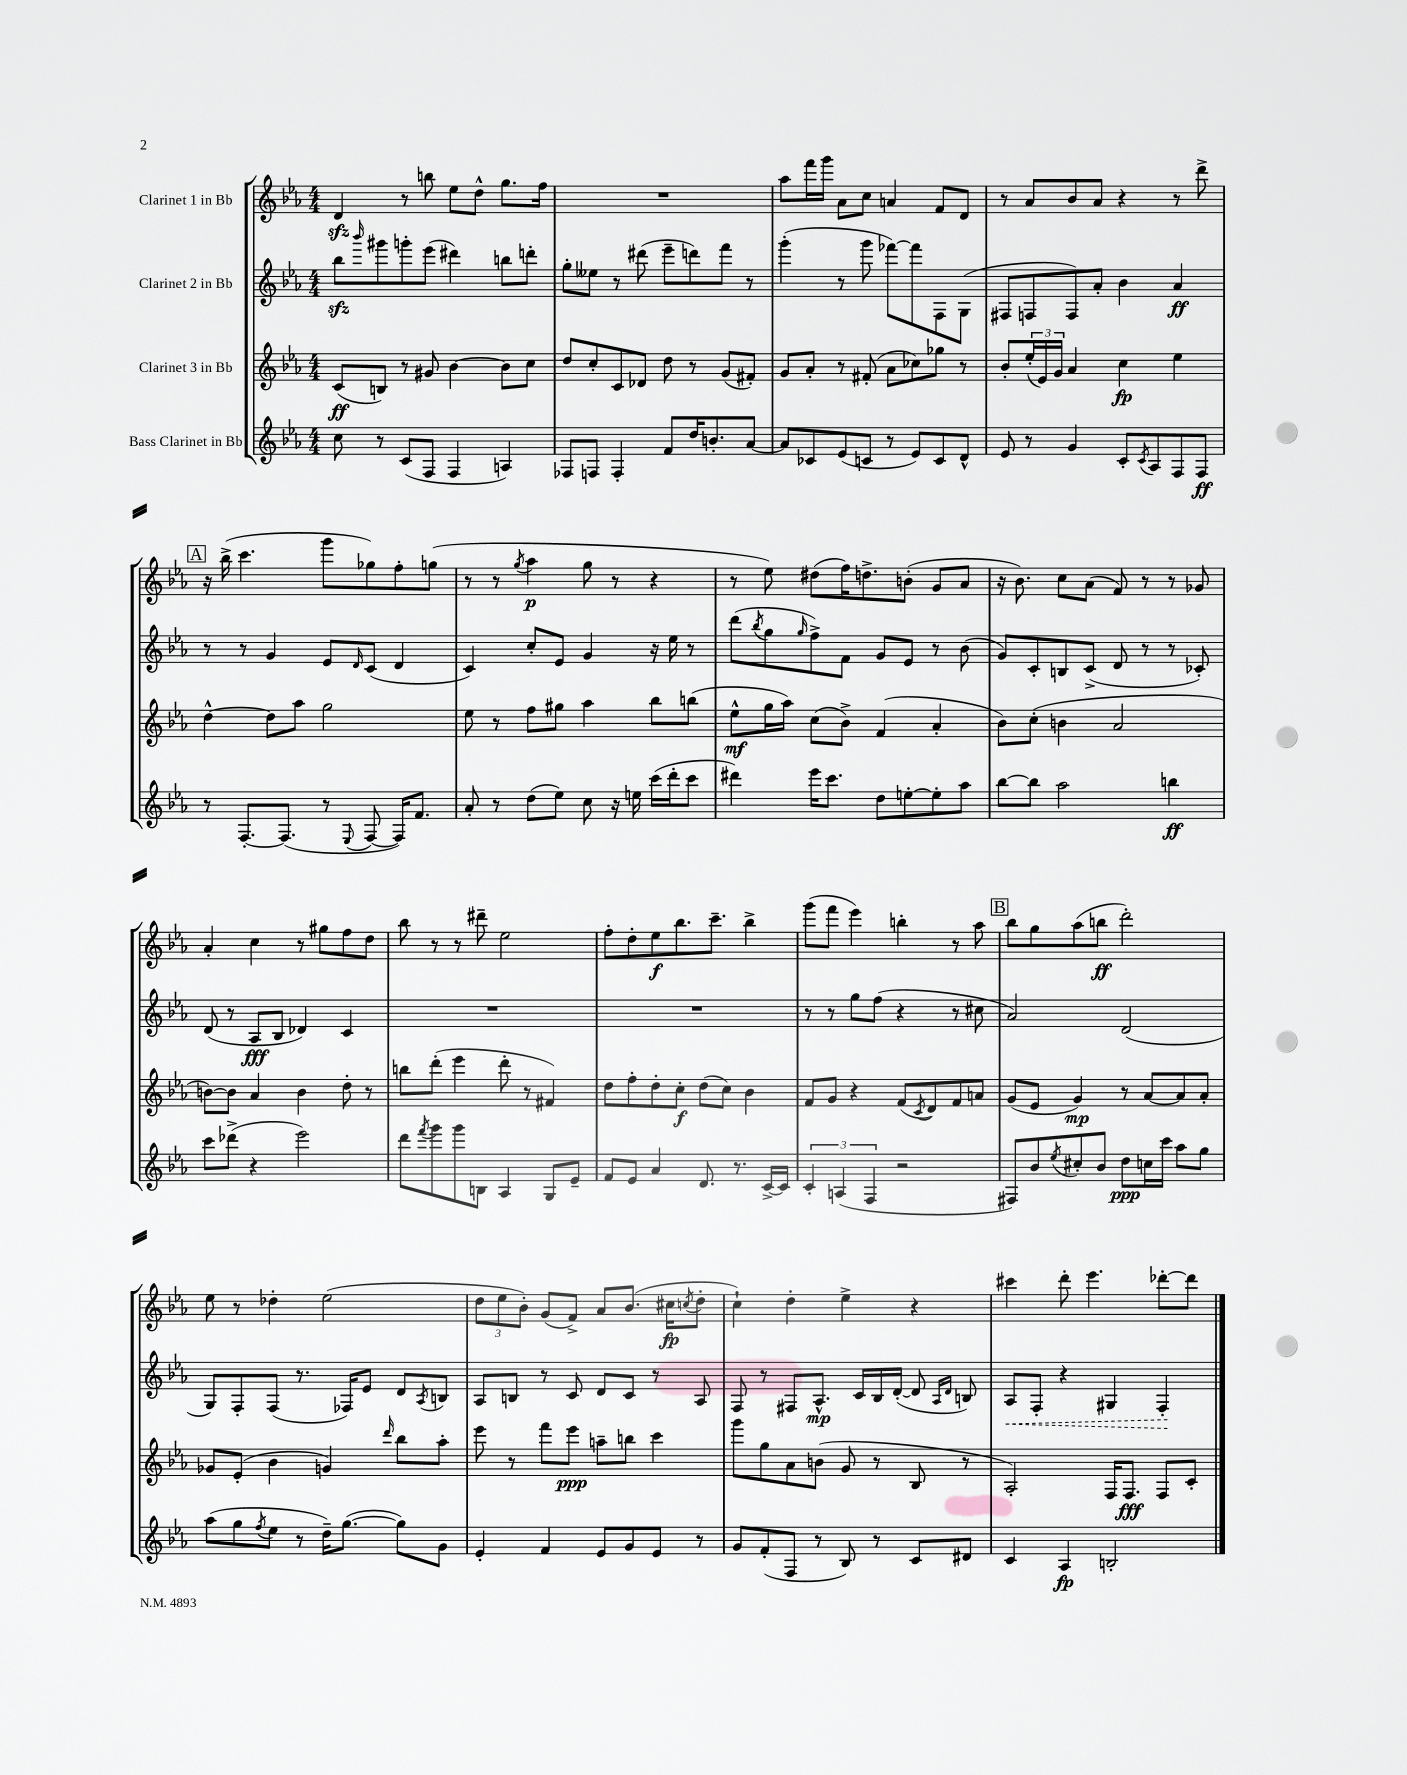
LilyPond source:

<<
\new StaffGroup <<
\new Staff = "s0" \with { instrumentName = "Clarinet 1 in Bb" } {
    \clef treble \key ees \major \numericTimeSignature \time 4/4
    d'4\sfz r8 b''8 ees''8 d''8-^ g''8. f''16 |
    R1 |
    aes''8 f'''16 g'''16 aes'8 c''8 a'4 f'8 d'8 |
    r8 aes'8 bes'8 aes'8 r4 r8 d'''8-> |
    \mark \markup { \box "A" } r16 bes''16->( c'''4. g'''8 ges''8) f''8-. g''8( |
    r8 r8 \acciaccatura { g''8 } aes''4\p g''8 r8 r4 |
    r8 ees''8) dis''8( f''16) d''8.-> b'8-.( g'8 aes'8 |
    r16 bes'8.) c''8 aes'8( f'8) r8 r8 ges'8 |
    aes'4-. c''4 r8 gis''8 f''8 d''8 |
    bes''8 r8 r8 dis'''8-- ees''2 |
    f''8-. d''8-. ees''8\f bes''8. c'''8.-- bes''4-> |
    g'''8( f'''8 ees'''4) b''4-. r8 aes''8 |
    \mark \markup { \box "B" } bes''8 g''8 aes''8( b''8\ff d'''2-.) |
    ees''8 r8 des''4-. ees''2( |
    \tuplet 3/2 { d''8 ees''8 bes'8-.) } g'8( f'8->) aes'8 bes'8.( cis''16\fp \acciaccatura { c''8 } d''8-. |
    c''4-!) d''4-. ees''4-> r4 |
    cis'''4 d'''8-. ees'''4. des'''8~-. des'''8 \bar "|." |
}
\new Staff = "s1" \with { instrumentName = "Clarinet 2 in Bb" } {
    \clef treble \key ees \major \numericTimeSignature \time 4/4
    bes''8\sfz \grace { bes'''16 } gis'''8 g'''8-. ees'''8( dis'''4) b''8 d'''8-. |
    g''8-. eeses''8 r8 dis'''8( ees'''8-- d'''8) f'''8 r8 |
    g'''4-.( r8 g'''8 fes'''8~) fes'''8 f8 g8( |
    fis8 f8 f8) aes'8-. bes'4 aes'4\ff |
    \mark \markup { \box "A" } r8 r8 g'4 ees'8 \grace { d'16 } c'8( d'4 |
    c'4) c''8-. ees'8 g'4 r16 ees''16 r8 |
    d'''8( \acciaccatura { bes''8 } g''8 \grace { g''16 } f''8->) f'8 g'8 ees'8 r8 bes'8( |
    g'8) c'8-. b8 c'8->( d'8 r8 r8 ces'8-.) |
    d'8( r8 aes8\fff bes8 des'4) c'4 |
    R1 |
    R1 |
    r8 r8 g''8 f''8( r4 r8 cis''8 |
    \mark \markup { \box "B" } aes'2) d'2( |
    g8) f8-. f8( r8. fes16) ees'8 d'8 \acciaccatura { aes8 } b8 |
    aes8 b8 r8 c'8 d'8 c'8 r8 aes8 |
    f8 r8 fis8 aes8.-^\mp c'16 bes16 d'16~-.( d'8 \grace { aes16 d'16 } b8) |
    \once \override Hairpin.style = #'dashed-line aes8\< f8-. r4 gis4 f4-.\! \bar "|." |
}
\new Staff = "s2" \with { instrumentName = "Clarinet 3 in Bb" } {
    \clef treble \key ees \major \numericTimeSignature \time 4/4
    c'8\ff( b8) r8 gis'8 bes'4~ bes'8 c''8 |
    d''8 c''8-. c'8 des'8 d''8 r8 g'8( fis'8-.) |
    g'8 aes'8-. r8 fis'8-.( aes'8 ces''8) ges''8 r8 |
    bes'8-. \tuplet 3/2 { ees''16-.( ees'16) g'16 } aes'4 c''4\fp ees''4 |
    \mark \markup { \box "A" } d''4~-^ d''8 aes''8 g''2 |
    ees''8 r8 f''8 gis''8 aes''4 bes''8 b''8( |
    ees''8-^\mf g''16 aes''16) c''8( bes'8->) f'4( aes'4-. |
    bes'8) c''8-.( b'4 aes'2 |
    b'8~) b'8 aes'4 b'4 d''8-. r8 |
    b''8 d'''8-.( ees'''4 d'''8-. r8 fis'4) |
    d''8 f''8-. d''8-. c''8-.\f d''8( c''8) bes'4 |
    f'8 g'8 r4 f'8( \acciaccatura { c'8 } d'8) f'8 a'8 |
    \mark \markup { \box "B" } g'8( ees'8 g'4\mp) r8 aes'8~ aes'8 aes'8-. |
    ges'8 ees'8-.( bes'4 g'4) \grace { d'''16 } bes''8 aes''8-. |
    ees'''8 r8 f'''8 ees'''8\ppp a''8-- b''8 c'''4 |
    g'''8 g''8 aes'8 b'8( g'8 r8 bes8 r8 |
    aes2-.) f16 f8.\fff f8 c'8-. \bar "|." |
}
\new Staff = "s3" \with { instrumentName = "Bass Clarinet in Bb" } {
    \clef treble \key ees \major \numericTimeSignature \time 4/4
    c''8 r8 c'8( f8 f4 a4) |
    fes8 f8 f4-. f'8 d''16 b'8.-. aes'8~ |
    aes'8 ces'8 ees'8( c'8 r8 ees'8) c'8 d'8-^ |
    ees'8 r8 g'4 c'8-. \acciaccatura { c'8 } aes8 f8 f8\ff |
    \mark \markup { \box "A" } r8 f8.~-. f8.( r8 \appoggiatura { ees8 } f8~ f16) f'8. |
    aes'8-. r8 d''8( ees''8) c''8 r16 e''16 c'''16( d'''16-. c'''8 |
    dis'''4) ees'''16 c'''8. d''8 e''8~-. e''8-. aes''8 |
    bes''8~ bes''8 aes''2 b''4\ff |
    c'''8 des'''8->( r4 ees'''2) |
    d'''8 \acciaccatura { f'''8 } g'''8 g'''8 b8 aes4 g8 ees'8-- |
    f'8 ees'8 aes'4 d'8. r8. c'16~-> c'16 |
    \tuplet 3/2 { c'4-. a4( f4 } r2 |
    \mark \markup { \box "B" } fis8) bes'8 \acciaccatura { ees''8 } cis''8-. bes'8 d''8\ppp c''16 c'''16 aes''8 g''8 |
    aes''8( g''8 \acciaccatura { f''8 } ees''8 r8 d''16--) g''8.~( g''8) g'8 |
    ees'4-. f'4 ees'8 g'8 ees'8 r8 |
    g'8 f'8-.( f8 r8 bes8) r8 c'8 dis'8 |
    c'4 aes4\fp b2-. \bar "|." |
}
>>
>>
\layout { \context { \Score \remove "Bar_number_engraver" } }
